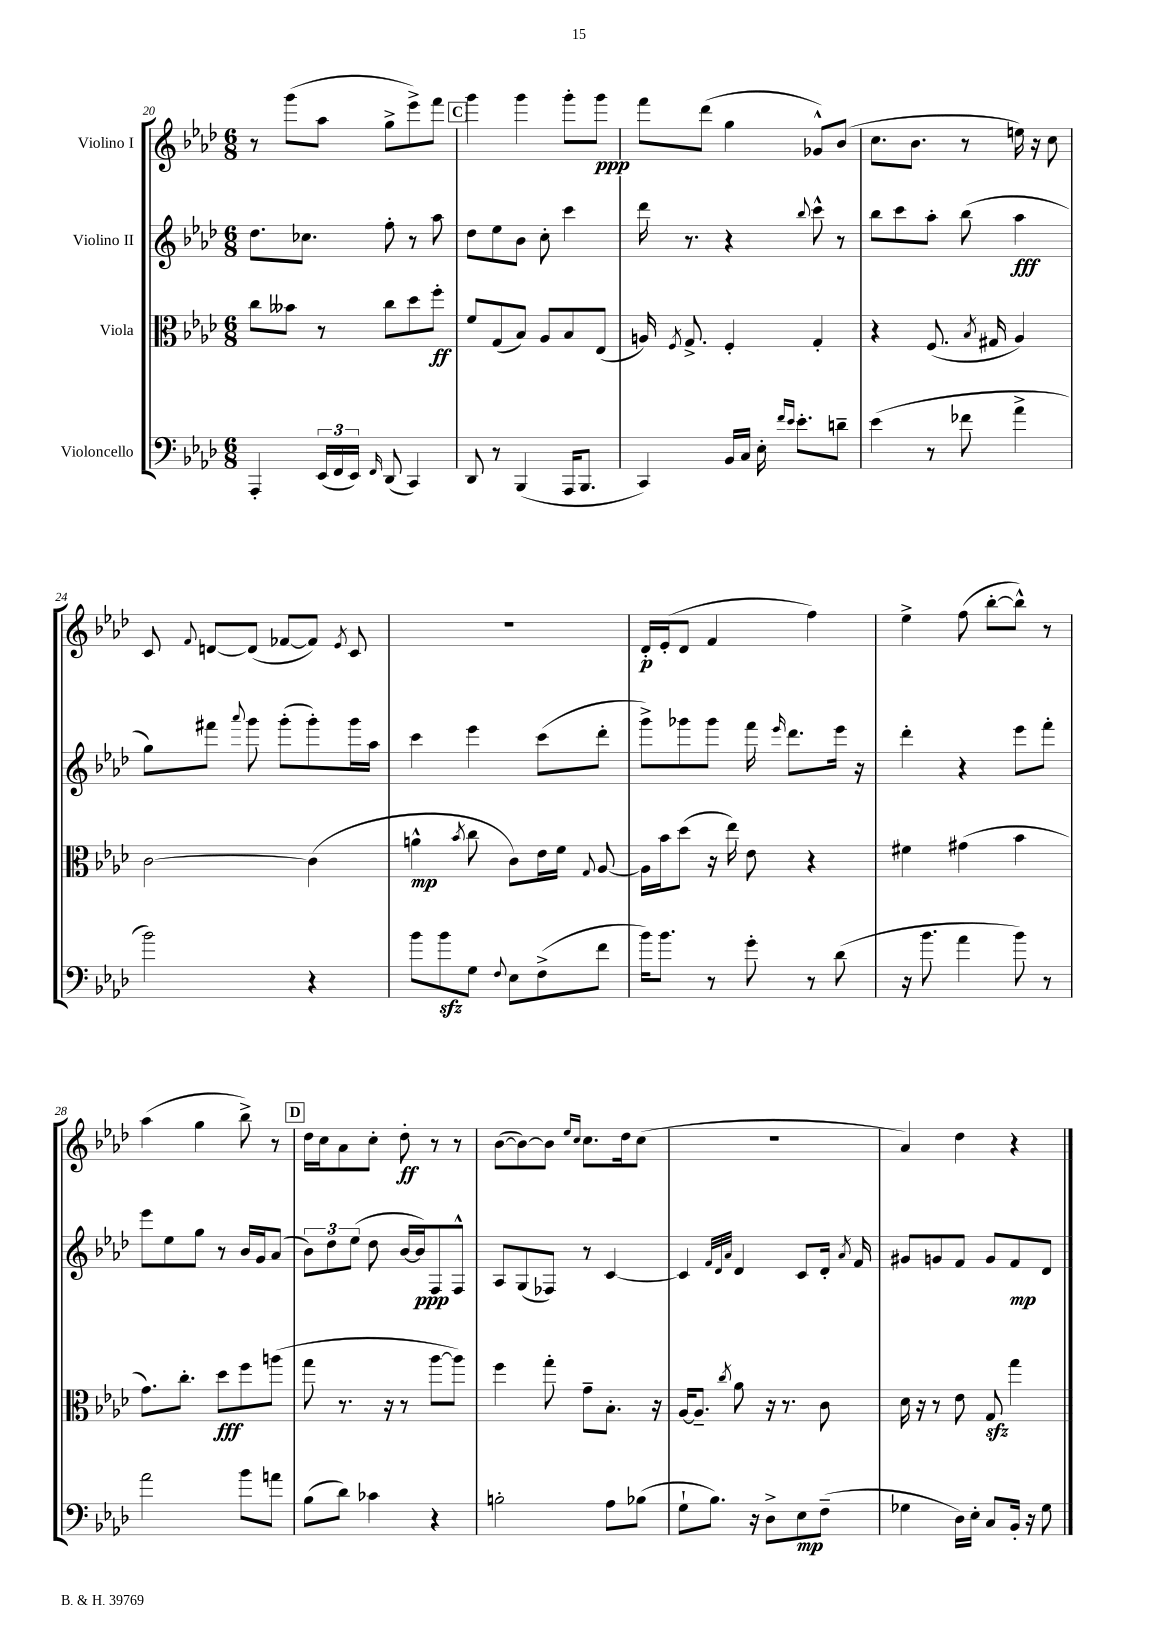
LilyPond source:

<<
\new StaffGroup <<
\new Staff = "s0" \with { instrumentName = "Violino I" } {
    \clef treble \key aes \major \numericTimeSignature \time 6/8
    \autoBeamOff r8 g'''8[( aes''8] g''8[-> ees'''8->) f'''8] |
    \mark \markup { \box "C" } g'''4 g'''4 g'''8[-. g'''8]\ppp |
    f'''8[ des'''8]( g''4 ges'8[-^) bes'8]( |
    c''8.[ bes'8.] r8 e''16) r16 c''8 |
    c'8 \appoggiatura { f'8 } d'8[~ d'8]( fes'8[~ fes'8]) \acciaccatura { ees'8 } c'8 |
    R2. |
    des'16[-.\p ees'16-.( des'8] f'4 f''4) |
    ees''4-> f''8( bes''8[~-. bes''8]-^) r8 |
    aes''4( g''4 bes''8->) r8 |
    \mark \markup { \box "D" } des''16[ c''16 aes'8 c''8]-. des''8-.\ff r8 r8 |
    bes'8[~( bes'8~) bes'8] \grace { ees''16[ c''16] } c''8.[ des''16 c''8]( |
    R2. |
    aes'4) des''4 r4 \bar "|." |
}
\new Staff = "s1" \with { instrumentName = "Violino II" } {
    \clef treble \key aes \major \numericTimeSignature \time 6/8
    \autoBeamOff des''8.[ ces''8.] f''8-. r8 aes''8 |
    \mark \markup { \box "C" } des''8[ ees''8 bes'8] c''8-. c'''4 |
    des'''16 r8. r4 \appoggiatura { bes''8 } c'''8-^ r8 |
    bes''8[ c'''8 aes''8]-. bes''8( aes''4\fff |
    g''8[) fis'''8] \appoggiatura { aes'''8 } g'''8 g'''8[-.( g'''8-.) g'''16 aes''16] |
    c'''4 ees'''4 c'''8[( des'''8]-. |
    g'''8[->) ges'''8 ges'''8] f'''16 \grace { ees'''16 } des'''8.[ ees'''16] r16 |
    des'''4-. r4 ees'''8[ f'''8]-. |
    ees'''8[ ees''8 g''8] r8 bes'16[ g'16 aes'8]( |
    \mark \markup { \box "D" } \tuplet 3/2 { bes'8[) des''8 ees''8]( } des''8 bes'16[~ bes'16\ppp) f8 f8]-^ |
    aes8[ g8( fes8]) r8 c'4~ |
    c'4 \grace { f'32[ des'32 aes'32] } des'4 c'8[ des'16]-. \acciaccatura { aes'8 } f'16 |
    gis'8[ g'8 f'8] g'8[ f'8\mp des'8] \bar "|." |
}
\new Staff = "s2" \with { instrumentName = "Viola" } {
    \clef alto \key aes \major \numericTimeSignature \time 6/8
    \autoBeamOff c''8[ beses'8] r8 c''8[ des''8 f''8]-.\ff |
    \mark \markup { \box "C" } f'8[ g8( bes8]) aes8[ bes8 ees8]( |
    a16) \acciaccatura { f8 } g8.-> f4-. g4-. |
    r4 f8.( \acciaccatura { bes8 } gis16 aes4) |
    c'2~ c'4( |
    a'4-^\mp \acciaccatura { bes'8 } c''8 c'8[) ees'16 f'16] \appoggiatura { g8 } aes8~ |
    aes16[ bes'16 des''8]( r16 ees''16) ees'8 r4 |
    fis'4 gis'4( bes'4 |
    g'8.[) c''8.]-. des''8[\fff f''8 a''8]( |
    \mark \markup { \box "D" } g''8 r8. r16 r8 aes''8[~ aes''8]) |
    f''4 g''8-. g'8[-- bes8.]-. r16 |
    aes16[~ aes8.]-- \acciaccatura { c''8 } aes'8 r16 r8. c'8 |
    des'16 r16 r8 ees'8 g8\sfz g''4 \bar "|." |
}
\new Staff = "s3" \with { instrumentName = "Violoncello" } {
    \clef bass \key aes \major \numericTimeSignature \time 6/8
    \autoBeamOff aes,,4-. \tuplet 3/2 { ees,16[( f,16 ees,16]) } \grace { f,16 } des,8( c,4) |
    \mark \markup { \box "C" } des,8 r8 bes,,4( aes,,16[ bes,,8.] |
    c,4) bes,16[ c16] ees16-. \grace { f'16[ ees'16] } ees'8.[-. d'8]-- |
    ees'4( r8 fes'8 aes'4-> |
    bes'2) r4 |
    bes'8[ bes'8\sfz g8] \appoggiatura { f8 } ees8[ f8->( f'8] |
    bes'16[) bes'8.] r8 g'8-. r8 des'8( |
    r16 bes'8. aes'4 bes'8) r8 |
    aes'2 bes'8[ a'8] |
    \mark \markup { \box "D" } bes8[( des'8]) ces'4 r4 |
    b2-. aes8[ bes8]( |
    g8[-! bes8.]) r16 des8[-> ees8\mp f8]--( |
    ges4 des16[) ees16]-. c8[ bes,16]-. r16 ges8 \bar "|." |
}
>>
>>
\layout { \context { \Score currentBarNumber = #20 } }
